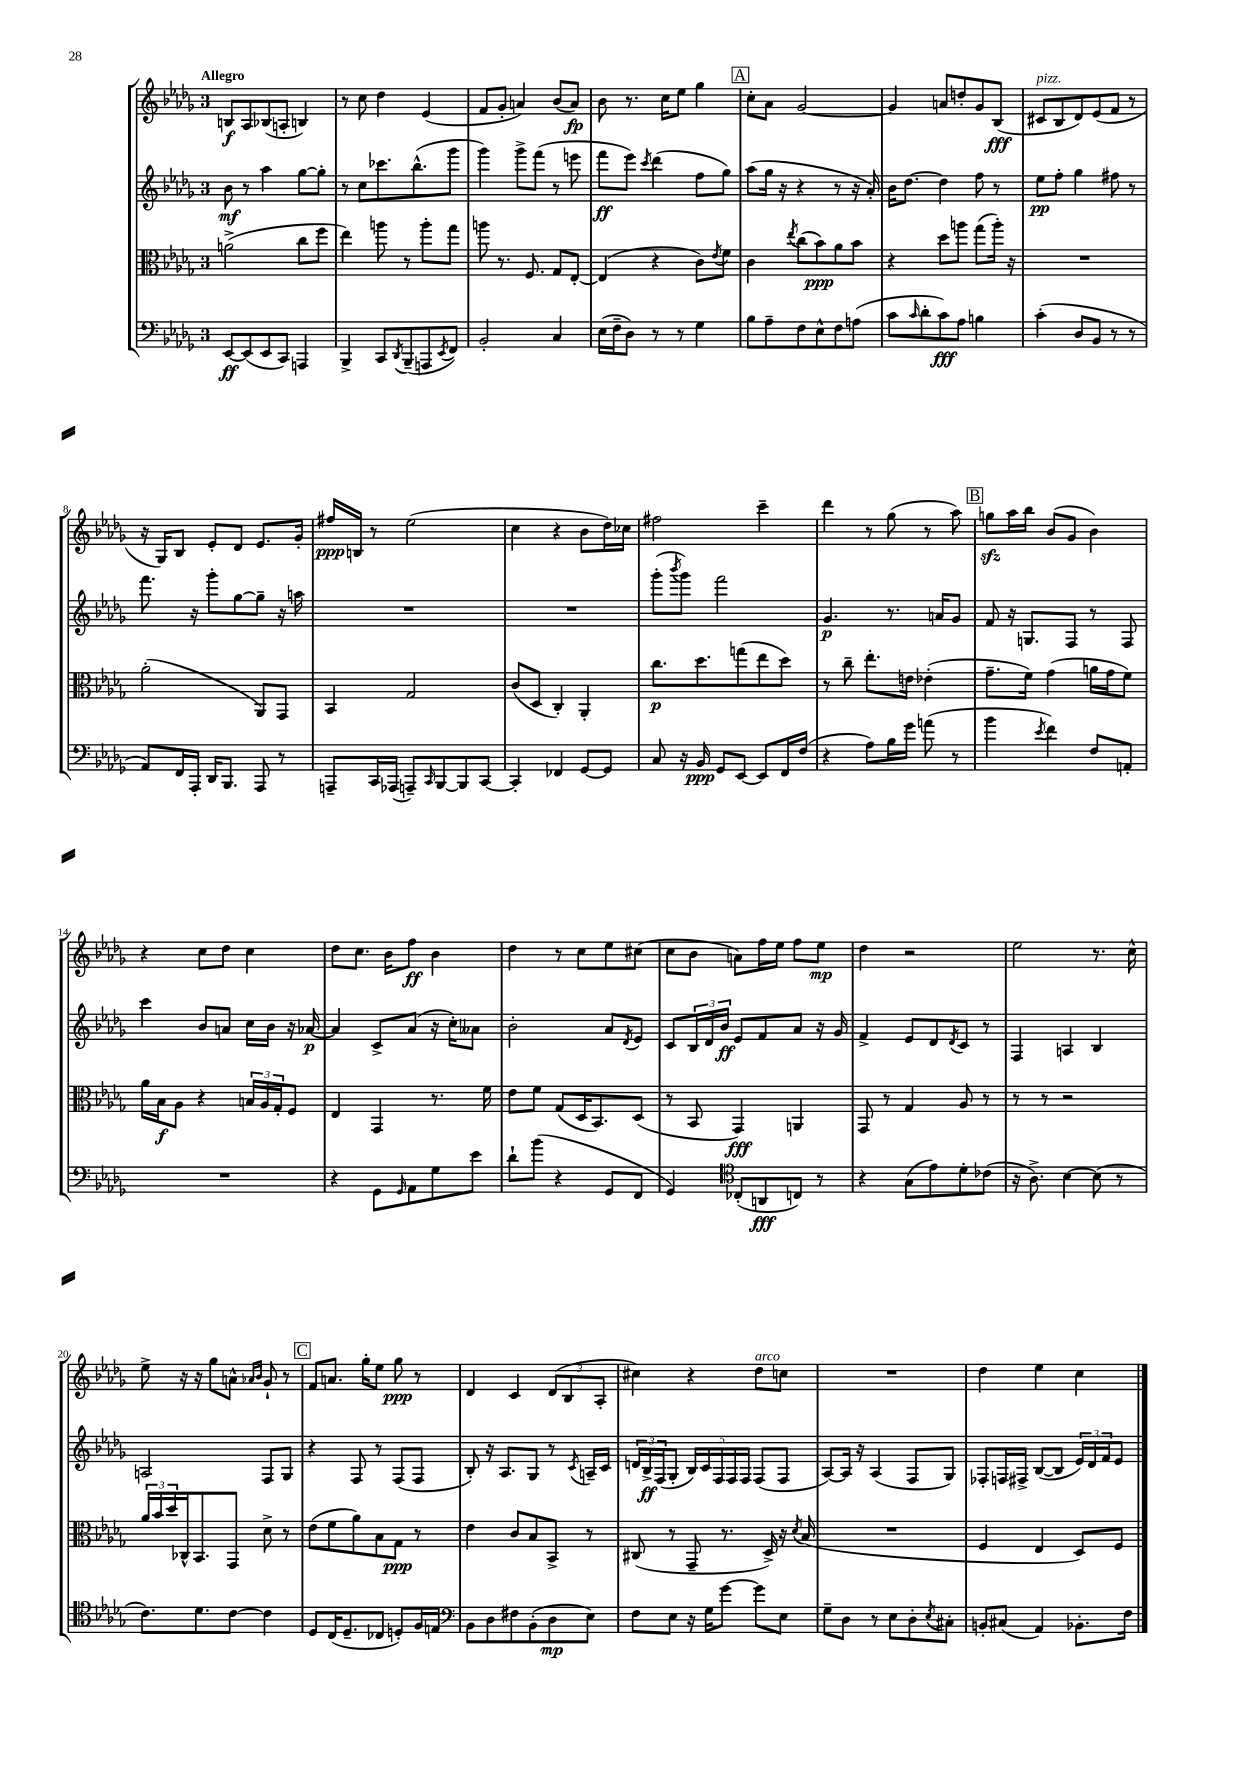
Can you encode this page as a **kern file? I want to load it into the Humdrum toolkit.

**kern	**kern	**kern	**kern
*staff4	*staff3	*staff2	*staff1
*clefF4	*clefC3	*clefG2	*clefG2
*k[b-e-a-d-g-]	*k[b-e-a-d-g-]	*k[b-e-a-d-g-]	*k[b-e-a-d-g-]
*M3/4	*M3/4	*M3/4	*M3/4
[8EE-/L	(2a^\	8b-\	8B/L
(8EE-/]	.	8r	8A-/
8EE-/	.	4aa-\	(8B-/
8CC/J)	.	.	8A'/J
4AAA/	8cc\L	[8gg-\L	4B/)
.	8ff\J	8gg-'\]J	.
=	=	=	=
4BBB-^/	4ee-\)	8r	8r
.	.	8cc\L	8cc\
8CC/L	8aa\	8.ccc-\	4dd-\
8qDD-/	.	.	.
(8BBB-~/	8r	.	.
.	.	(8.bb-^^\	.
8AAA/	8aa'\L	.	(4e-/
8qEE-/	.	.	.
8FF/J)	8gg-\J	8ggg-\J	.
=	=	=	=
2BB-'/	8aa\	4ggg-\)	8f/L
.	8.r	.	8g-'/J
.	.	8ggg-^\L	4a/)
.	8.F/	.	.
.	.	(8fff\J	.
4C/	8G-/L	8r	(8b-/L
.	[8E-'/J	8eee\	8a/J)
=	=	=	=
(16E-\LL	(4E-/]	8fff\L	8b-\
16F~\J	.	.	.
8D-\J)	.	8eee-\J)	8.r
.	.	8qccc/	.
8r	4r	(4ddd-\	.
.	.	.	16cc\LK
8r	.	.	8ee-\J
4G-\	8c\L)	8ff\L	4gg-\
.	8qe-/	.	.
.	8f\J	8gg-\J)	.
=	=	=	=
8B-\L	4c\	(8aa-\L	8cc'\L
8A-~\	.	16gg-\Jk	8a-\J
.	.	16r	.
.	8qee-/	.	.
8F\	(8cc\L	4r	[2g-/
8E-^^\	8b-\)	.	.
8F\	8a-\	8r	.
(8A\J	8b-\J	16r	.
.	.	16a-'/)	.
=	=	=	=
8c\L	4r	16b-\LK	4g-/]
.	.	[8.dd-\J	.
16qqc/	.	.	.
8d-'\	.	.	.
8c\)	8dd-\L	4dd-\]	8a/L
8A-\J	8aa\J	.	8dd'/
4B\	(8gg-\L	8ff\	8g-/
.	16aa'\Jk)	8r	(8B-/J
.	16r	.	.
=	=	=	=
(4c'\	2.r	8ee-\L	8c#/L
.	.	8ff'\J	8B-/
8D-/L	.	4gg-\	8d-/)
8BB-/J	.	.	(8e-/
8r	.	8ff#\	8f/J
8r	.	8r	8r
=	=	=	=
8AA-/L)	(2a-'\	8.fff\	16r
.	.	.	16G-/LK)
16FF/L	.	.	8B-/J
16AAA-'/JJ	.	16r	.
16DD-/LK	.	8ggg-'\L	8e-'/L
8.BBB-/J	.	.	.
.	.	[8gg-\	8d-/J
8AAA-/	8AA-/L)	8gg-~\]J	8.e-/L
8r	8GG-/J	16r	.
.	.	16aa\	16g-'/Jk
=	=	=	=
8AAA~/L	4BB-/	2.r	16ff#/LL
.	.	.	16B/JJ
16CC/L	.	.	8r
(16AAA-/JJ	.	.	.
8AAA~/L)	2G-/	.	(2ee-\
16qqCC/	.	.	.
[8BBB-/	.	.	.
8BBB-/]	.	.	.
[8CC/J	.	.	.
=	=	=	=
4CC'/]	(8c/L	2.r	4cc\
.	8D-/J	.	.
4FF-/	4C'/)	.	4r
[8GG-/L	4AA-'/	.	8b-\L
8GG-/]J	.	.	16dd-\L)
.	.	.	16cc-\JJ
=	=	=	=
8C/	8.cc\L	(8ggg-'\L	2ff#\
.	.	8qbbb-/	.
16r	.	8ggg-\J)	.
16BB-/	8.dd-\	.	.
8GG-/L	.	2fff\	.
[8EE-/J	(8gg\	.	.
8EE-/]L	8ee-\	.	4ccc~\
16FF/L	8dd-\J)	.	.
(16F/JJ	.	.	.
=	=	=	=
4r	8r	4.g-/	4ddd-\
.	8cc~\	.	.
8A-\L)	8.ee-'\L	.	8r
16B-\L	.	8.r	(8gg-\
16g-\JJ	16e\Jk	.	.
(8a\	(4e-'\	.	8r
.	.	16a/LK	.
8r	.	8g-/J	8aa-\)
=	=	=	=
4b-\	8.g-~\L	8f/	8gg\L
.	.	16r	16aa-\L
.	16f\Jk)	8.G/L	16bb-\JJ
8qe-/	.	.	.
4f\)	(4g-\	.	(8b-/L
.	.	8F/J	8g-/J
8F/L	16a\LL	8r	4b-\)
.	16g-\J	.	.
8AA'/J	8f\J)	8F/	.
=	=	=	=
2.r	16a-\LL	4ccc\	4r
.	16B-\J	.	.
.	8A-\J	.	.
.	4r	8b-/L	8cc\L
.	.	8a/J	8dd-\J
.	24B/LL	16cc\LL	4cc\
.	24A-/	.	.
.	.	16b-\JJ	.
.	24G-'/J	.	.
.	8F/J	16r	.
.	.	[16a-/	.
=	=	=	=
4r	4E-/	4a-/]	8dd-\L
.	.	.	8.cc\J
8GG-\L	4GG-/	8c^/L	.
.	.	.	16b-\LK
16qqGG-/	.	.	.
8AA-\	.	(8a-/J	8ff\J
8G-\	8.r	16r	4b-\
.	.	16cc'\LK)	.
8e-\J	.	8a--\J	.
.	16f\	.	.
=	=	=	=
8d-`\L	8e-\L	2b-'\	4dd-\
(8b-\J	8f\J	.	.
4r	(8G-/L	.	8r
.	16D-/K	.	8cc\L
.	8.BB-/)	.	.
8GG-/L	.	8a-/L	8ee-\
.	.	8qd-/	.
8FF/J	(8D-/J	8e-/J	(8cc#\J
=	=	=	=
4GG-/)	8r	8c/L	8cc\L
.	8BB-/	24B-/L	8b-\J
.	.	24d-/	.
.	.	24b-/JJ	.
*clefC4	*	*	*
(8C-'/L	4GG-/)	8e-/L	8a\L)
8AA/	.	8f/	16ff\L
.	.	.	16ee-\JJ
8C/J)	4AA/	8a-/J	8ff\L
8r	.	16r	8ee-\J
.	.	16g-/	.
=	=	=	=
4r	8GG-/	4f^/	4dd-\
.	8r	.	.
(8G-\L	4G-/	8e-/L	2r
8e-\)	.	8d-/	.
.	.	8qd-/	.
8d-'\	8A-/	8c/J	.
(8c-\J	8r	8r	.
=	=	=	=
16r	8r	4F/	2ee-\
8.A-^\)	.	.	.
.	8r	.	.
[4B-\	2r	4A/	.
(8B-\]	.	4B-/	8.r
8r	.	.	.
.	.	.	16cc^^\
=	=	=	=
8.c\L)	24a-/LL	2A/	8ee-^\
.	24b-/	.	.
.	24dd-/	.	.
.	16C-^^/J	.	16r
8.d-\	8.BB-/	.	16r
.	.	.	8gg-\L
[8c\J	8GG-/J	.	8a^^\J
.	.	.	16qqa-/LL
.	.	.	16qqb-/JJ
4c\]	8d-^\	8F/L	8g-`/
.	8r	8G-/J	8r
=	=	=	=
8D-/L	(8e-\L	4r	8f/L
(16C/K	8f\	.	8.a/J
8.D-~/	.	.	.
.	8a-\)	8F/	.
.	.	.	16gg-'\LK
8C-/J	8B-\	8r	8ee-\J
8D'/L)	8G-\J	(8F/L	8gg-\
16F/L	8r	8F/J	8r
16E/JJ	.	.	.
=	=	=	=
*clefF4	*	*	*
8BB-\L	4e-\	8B-'/)	4d-/
8D-\	.	16r	.
.	.	8.A-/L	.
8F#\	8c/L	.	4c/
(8BB-'\	8B-/	8G-/J	.
8D-\	8BB-^/J	8r	(12d-/L
.	.	.	12B-/
.	.	8qc/	.
8E-\J)	8r	16A~/LL	.
.	.	.	12A-'/J
.	.	16c/JJ	.
=	=	=	=
8F\L	(8C#/	24d/LL	4cc#\)
.	.	24B-^/	.
.	.	(24F/J	.
8E-\J	8r	8G-'/J	.
16r	8GG-~/	20B-/LL)	4r
.	.	20c/	.
16G-\LK	.	.	.
.	.	20F/	.
[8g-\J	8.r	.	.
.	.	20F/	.
.	.	20F/JJ	.
8g-\]L	.	(8F/L	8dd-\L
.	16D-^/)	.	.
8E-\J	16r	8F/J	8cc\J
.	8qd-/	.	.
.	(16B-/	.	.
=	=	=	=
8G-~\L	2.r	[8A-/L)	2.r
8D-\J	.	16A-/]Jk	.
.	.	16r	.
8r	.	(4A-/	.
8E-\L	.	.	.
8D-'\	.	8F/L	.
8qE-/	.	.	.
8C#'\J	.	8G-/J)	.
=	=	=	=
8BB'/L	4F/	8F-'/L	4dd-\
(8C#/J	.	16F/L	.
.	.	16F#^/JJ	.
4AA-/)	4E-/	([8B-/L	4ee-\
.	.	8B-/]J	.
8.BB-'\L	8D-/L)	24e-/LL)	4cc\
.	.	24d-/	.
.	.	24f/J	.
.	8F/J	8e-/J	.
16F\Jk	.	.	.
==	==	==	==
*-	*-	*-	*-
